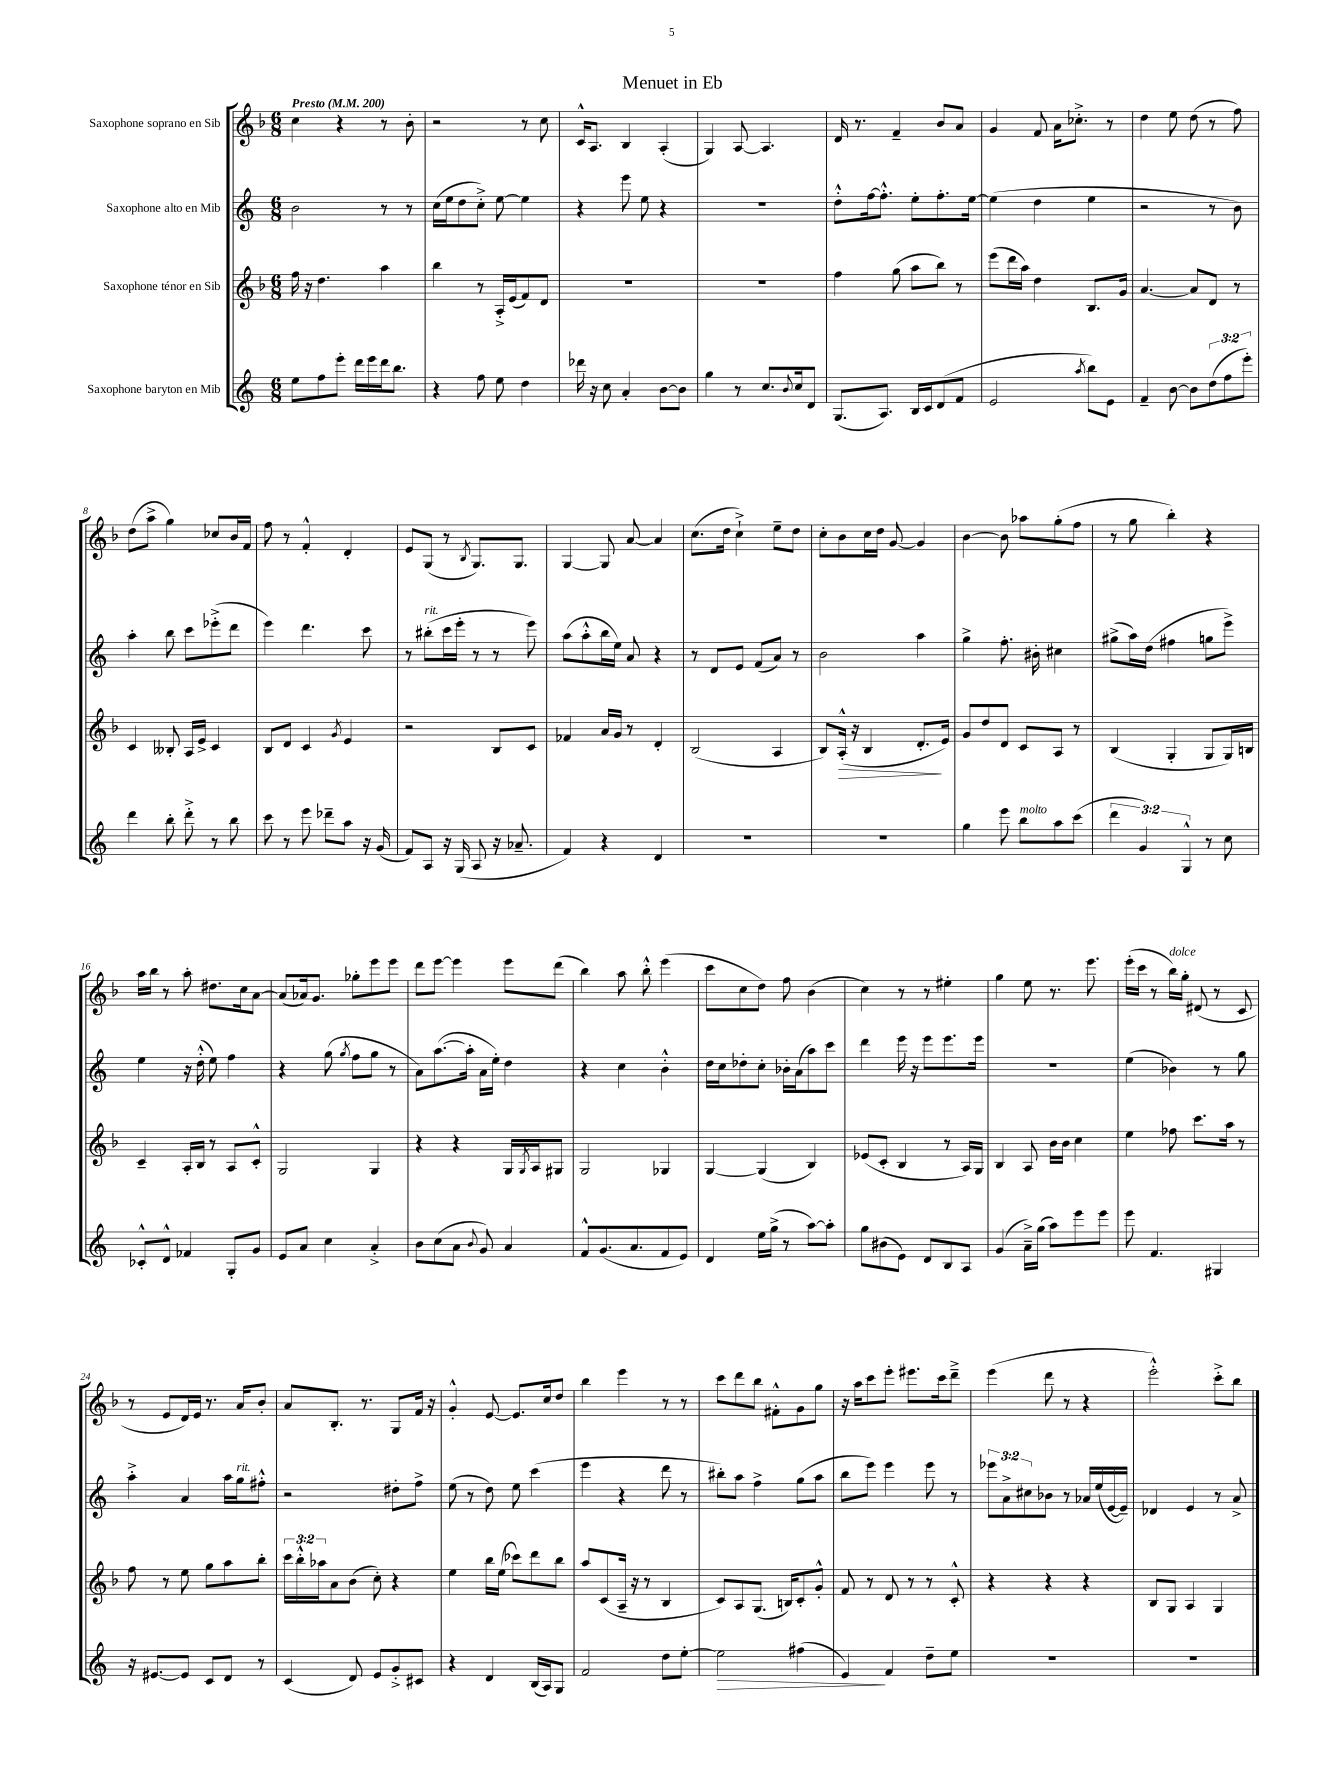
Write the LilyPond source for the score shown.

\header { title = "Menuet in Eb" }
<<
\new StaffGroup <<
\new Staff = "s0" \with { instrumentName = "Saxophone soprano en Sib" } {
    \clef treble \key f \major \numericTimeSignature \time 6/8 \tempo "Presto" 4 = 200
    c''4 r4 r8 bes'8-. |
    r2 r8 c''8 |
    c'16-^ a8. bes4 a4-.( |
    g4) a8~ a4. |
    d'16 r8. f'4-- bes'8 a'8 |
    g'4 f'8 a'16 ces''8.-.-> r8 |
    d''4 e''8 d''8( r8 f''8) |
    d''8( a''8-> g''4) ces''8 bes'16 f'16 |
    f''8 r8 f'4-.-^ d'4-. |
    e'8 g8( r8 \acciaccatura { bes8 } g8.) g8. |
    g4~ g8 a'8~ a'4 |
    c''8.( d''16 c''4-!->) e''8-- d''8 |
    c''8-. bes'8 c''16 d''16 g'8~ g'4 |
    bes'4~ bes'8 aes''8 g''8-.( f''8 |
    r8 g''8 bes''4-.) r4 |
    a''16 bes''16 r8 a''8-. dis''8. c''16 a'8~ |
    a'8( aes'16) g'8. ges''8-. e'''8 e'''8 |
    d'''8 e'''8~ e'''4 e'''8 d'''8( |
    bes''4) a''8 bes''8-.-^ e'''4( |
    c'''8 c''8 d''8) f''8 bes'4( |
    c''4) r8 r8 eis''4-. |
    g''4 e''8 r8. e'''8. |
    e'''16-.( c'''16 r8 bes''16^\markup { \italic "dolce" }) g''16-. dis'8( r8 c'8 |
    r8 e'8 d'16) e'16 r8. a'16 bes'8-. |
    a'8 bes8.-. r8. g8 f'16 r16 |
    g'4-.-^ e'8~ e'8. c''16 d''8 |
    bes''4 e'''4 r8 r8 |
    c'''8 d'''8 bes''8 fis'8-.-^ g'8 g''8 |
    r16 a''16 c'''8 e'''8-. eis'''8. c'''16 d'''8---> |
    e'''4( d'''8 r8 r4 |
    e'''2-.-^) c'''8-.-> bes''8 \bar "|." |
}
\new Staff = "s1" \with { instrumentName = "Saxophone alto en Mib" } {
    \clef treble \key c \major \numericTimeSignature \time 6/8 \override Staff.TupletNumber.text = #tuplet-number::calc-fraction-text
    b'2 r8 r8 |
    c''16( e''16 d''8 c''8-.->) e''8~ e''4 |
    r4 e'''8 e''8 r4 |
    R2. |
    d''8-.-^ f''16~ f''8.-.-^ e''8-. f''8.-. e''16~ |
    e''4( d''4 e''4 |
    r2 r8 b'8) |
    a''4-. b''8 c'''8 ees'''8-.->( d'''8 |
    e'''4) d'''4. c'''8 |
    r8 bis''8-.^\markup { \italic "rit." }( c'''16 e'''16-. r8 r8 e'''8) |
    a''8( a''8-.-^ b''16 e''16) a'8 r4 |
    r8 d'8 e'8 f'8( a'8) r8 |
    b'2 a''4 |
    g''4-> f''8.-. bis'16-. cis''4 |
    gis''8->( a''16) d''16( fis''4 g''8 e'''8->) |
    e''4 r16 d''16-.-^( e''8) f''4 |
    r4 g''8( \acciaccatura { g''8 } f''8 g''8 r8 |
    a'8) a''8.~( a''16-. a'16 e''16-.) d''4 |
    r4 c''4 b'4-.-^ |
    d''16 c''16 des''8-. c''8-. bes'16-. a'16( a''8) c'''8 |
    d'''4 e'''16 r16 e'''8 e'''8. e'''16 |
    R2. |
    e''4( bes'4) r8 g''8 |
    a''4-.-> a'4 a''16 g''16^\markup { \italic "rit." } fis''8-.-^ |
    r2 dis''8-. f''8-> |
    e''8( r8 d''8) e''8 c'''4( |
    e'''4 r4 d'''8 r8 |
    bis''8-.) a''8 f''4-> g''8( a''8 |
    b''8 e'''8) e'''4 e'''8 r8 |
    \tuplet 3/2 { ees'''8 a'8-> cis''8 } bes'8 r8 aes'16 e''16( e'16~ e'16--) |
    des'4 e'4 r8 a'8-> \bar "|." |
}
\new Staff = "s2" \with { instrumentName = "Saxophone ténor en Sib" } {
    \clef treble \key f \major \numericTimeSignature \time 6/8 \override Staff.TupletNumber.text = #tuplet-number::calc-fraction-text
    f''16 r16 d''4. a''4 |
    bes''4 r8 a16-.-> e'16( f'8) d'8 |
    R2. |
    R2. |
    f''4 g''8( a''8 bes''8) r8 |
    e'''8( d'''16 a''16) d''4 bes8. g'16 |
    a'4.~ a'8 d'8 r8 |
    c'4 beses8-. a16 e'16-> c'4 |
    bes8 d'8 c'4 \acciaccatura { g'8 } e'4 |
    r2 bes8 c'8 |
    fes'4 a'16 g'16 r8 d'4-. |
    bes2( a4 |
    bes8) a16-.-^\>( r16 bes4 d'8.-.\! e'16) |
    g'8 d''8 d'8 c'8 a8 r8 |
    bes4( g4-. g8 g16) b16 |
    c'4-- a16-. bes16 r8 a8 c'8-.-^ |
    g2 g4 |
    r4 r4 g16 \acciaccatura { g8 } a16 gis8 |
    g2 ges4 |
    g4~ g4( bes4) |
    ees'8( c'8-. bes4 r8 a16) g16 |
    bes4 a8 bes'16 bes'16 c''4 |
    e''4 fes''8 c'''8. a''16 r8 |
    f''8 r8 e''8 g''8 a''8 bes''8-. |
    \tuplet 3/2 { c'''16 bes''16-.-^ aes''16 } a'8 bes'8( c''8-.) r4 |
    e''4 bes''16 e''16( ces'''8) d'''8 bes''8 |
    a''8 c'8( a16-- r16 r8 bes4 |
    c'8) a8 g8.( b16) c'8-. g'8-.-^ |
    f'8 r8 d'8 r8 r8 c'8-.-^ |
    r4 r4 r4 |
    bes8 g8 a4 g4 \bar "|." |
}
\new Staff = "s3" \with { instrumentName = "Saxophone baryton en Mib" } {
    \clef treble \key c \major \numericTimeSignature \time 6/8 \override Staff.TupletNumber.text = #tuplet-number::calc-fraction-text
    e''8 f''8 e'''8-. d'''16 e'''16 d'''16 b''8. |
    r4 f''8 e''8 d''4 |
    des'''16 r16 c''8 a'4-. b'8~ b'8 |
    g''4 r8 c''8. \appoggiatura { b'8 } c''16 d'8 |
    g8.( a8.) b16 c'16 d'8( f'8 |
    e'2 \acciaccatura { a''8 } b''8) e'8 |
    f'4-- b'8~ b'8 \tuplet 3/2 { d''8( f''8 e'''8-.) } |
    d'''4 b''8-. d'''8-.-> r8 b''8 |
    c'''8 r8 e'''8 des'''8-- a''8 r16 g'16( |
    f'8) a8 r16 g16( a8 r16 aes'8.-- |
    f'4) r4 d'4 |
    R2. |
    R2. |
    g''4 e'''8 b''8^\markup { \italic "molto" } a''8 c'''8( |
    \tuplet 3/2 { d'''4 g'4) g4-^ } r8 c''8 |
    ces'8-.-^ d'8-^ fes'4 g8-. g'8 |
    e'8 a'8 c''4 a'4-.-> |
    b'8 c''8( a'8 \appoggiatura { b'8 } g'8) a'4 |
    f'8-^ g'8.( a'8. f'8 e'8) |
    d'4 e''16 g''16->( r8 a''8~) a''8-. |
    g''8 bis'8( e'8) d'8 b8 a8 |
    g'4( a'16--->) g''16( a''8) e'''8 e'''8 |
    e'''8 f'4. gis4 |
    r16 eis'8.~ eis'8 c'8 d'8 r8 |
    c'4( d'8) e'8 g'8-.-> cis'8 |
    r4 d'4 b16( a16) g8 |
    f'2 d''8 e''8~-. |
    e''2\> fis''4( |
    e'4\!) f'4 d''8-- e''8 |
    R2. |
    R2. \bar "|." |
}
>>
>>
